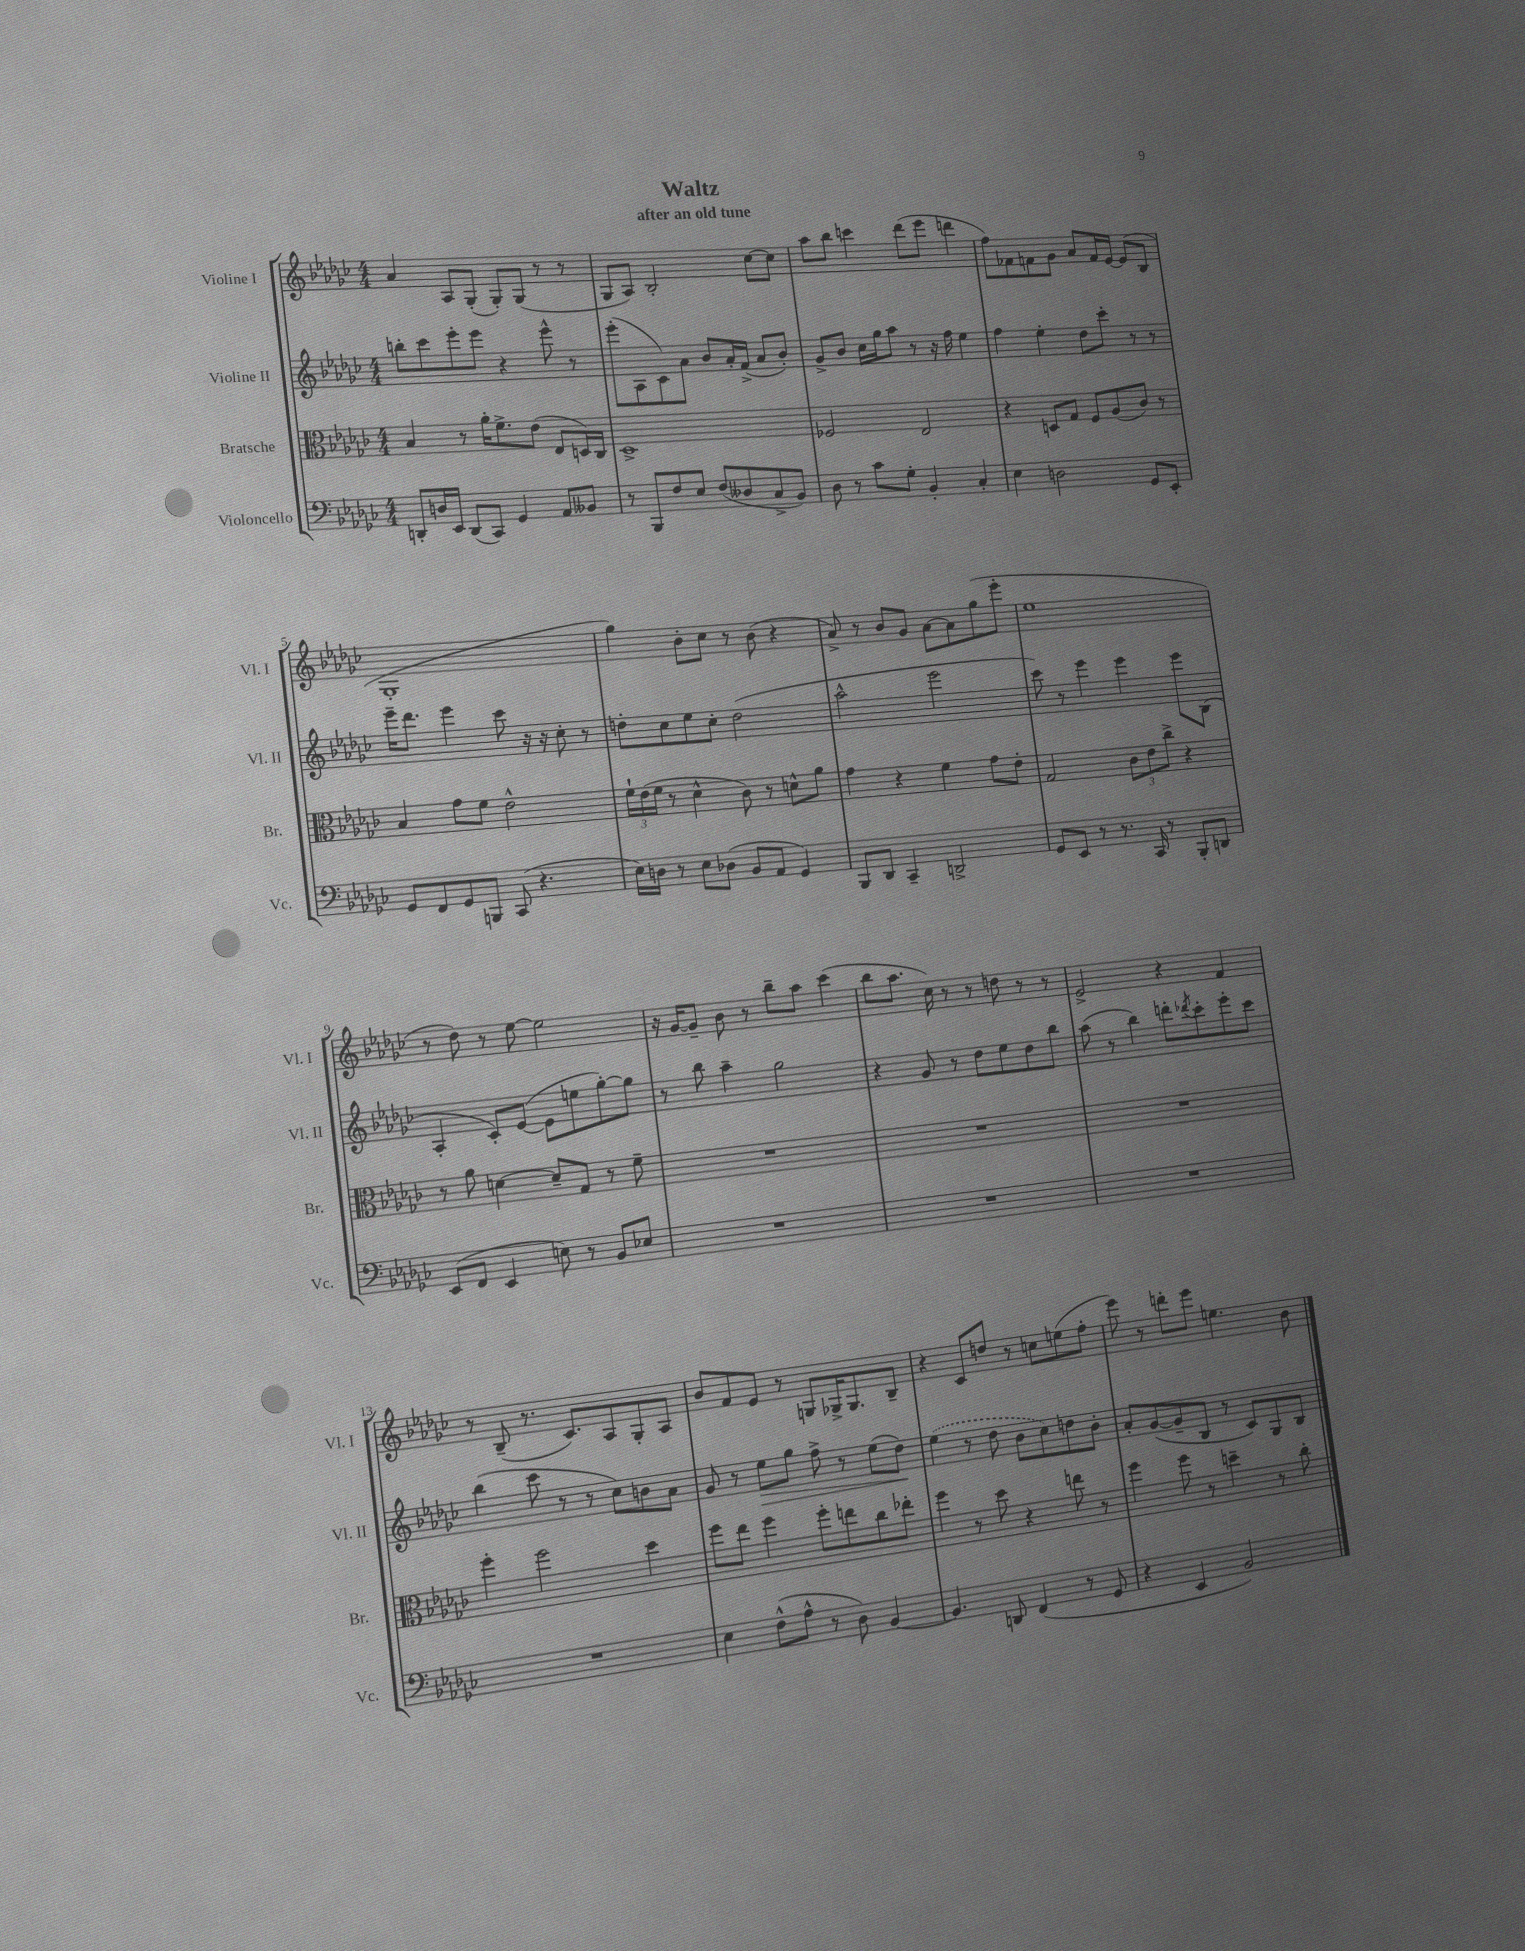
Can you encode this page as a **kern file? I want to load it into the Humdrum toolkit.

**kern	**kern	**kern	**dynam	**kern
*part4	*part3	*part2	*part2	*part1
*staff4	*staff3	*staff2	*staff2	*staff1
*I"Violoncello	*I"Bratsche	*I"Violine II	*	*I"Violine I
*I'Vc.	*I'Br.	*I'Vl. II	*	*I'Vl. I
*clefF4	*clefC3	*clefG2	*	*clefG2
*k[b-e-a-d-g-c-]	*k[b-e-a-d-g-c-]	*k[b-e-a-d-g-c-]	*	*k[b-e-a-d-g-c-]
*M4/4	*M4/4	*M4/4	*	*M4/4
=1	=1	=1	=1	=1
8DDn'/L	4B-/	8bbn'\L	.	4a-/
16Dn/L	.	8ccc-\	.	.
16EE-/JJ	.	.	.	.
(8DD/L	8r	8eee-'\	.	8A-/L
8CC-/J)	16a-'\KL	8eee-\J	.	(8G-'/J
.	8.f^\	.	.	.
4GG-/	.	4r	.	8G-'/L)
.	(8e-\J	.	.	(8G-/J
8AA-/L	8E-/L	8eee-^^\	.	8r
8BB--X/J	16Dn/L)	8r	.	8r
.	16C-/JJ	.	.	.
=2	=2	=2	=2	=2
8r	1D-^	(8eee-'\L	.	8G-/L
8BBB-/L	.	8A-\	.	8A-/J)
8F/	.	8c-\)	.	2B-'/
8E-/J	.	8a-\J	.	.
(8F/L	.	8b-/L	.	.
8D--X/	.	16a-'/L	.	.
.	.	(16f^/JJ	.	.
8C-^/	.	8a-/L	.	[8cc-\L
8BB-/J)	.	8b-'/J)	.	8cc-\J]
=3	=3	=3	=3	=3
8D-\	2F-X/	8g-^/L	.	8aa-\L
8r	.	8b-/J	.	8bb-\J
8c-\L	.	16cc-\LL	.	4cccn\
.	.	16gg-\J	.	.
8G-'\J	.	8aa-\J	.	.
4BB-'/	2E-/	8r	.	(8ddd-\L
.	.	16r	.	8eee-\J
.	.	16ff\	.	.
4C-'/	.	4ee-\	.	4dddn\
=4	=4	=4	=4	=4
4E-\	4r	4ff\	.	8ff\L)
.	.	.	.	8f-X\
2Dn\	8Dn/L	4ee-'\	.	8fn\
.	8G-/J	.	.	8g-\J
.	8F/L	8dd-\L	.	8a-/L
.	(8A-/	8ccc-'\J	.	16f/L
.	.	.	.	[16e-/JJ
8GG-/L	8c-/J)	8r	.	(8e-/L]
8EE-'/J	8r	8r	.	8B-/J
!!LO:LB:g=z
=5	=5	=5	=5	=5
8GG-/L	4B-/	16eee-~\KL	.	1G-'
.	.	8.ddd-\J	.	.
8FF/	.	.	.	.
8GG-/	8g-\L	4eee-\	.	.
8BBBn/J	8f\J	.	.	.
(8CC-/	2e-^^\	8ccc-\	.	.
4.r	.	16r	.	.
.	.	16r	.	.
.	.	8cc-'\	.	.
.	.	8r	.	.
=6	=6	=6	=6	=6
16E-\LL)	24f`\LL	8ddn'\L	.	4gg-\)
.	(24e-\	.	.	.
16Dn\JJ	.	.	.	.
.	24f\JJ	.	.	.
8r	8r	8cc-\	.	.
8E-\L	4d-^^\	8ee-\	.	8b-'\L
(8D-X\J	.	8cc-'\J	.	8cc-\J
8BB-/L	8c-\)	(2dd\	.	8r
8AA-/J	8r	.	.	(8b-\
4GG-/)	8dn^^\L	.	.	4r
.	8a-\J	.	.	.
=7	=7	=7	=7	=7
8BBB-/L	4g-\	2aa-^^\	.	8a-^/)
8DD-/J	.	.	.	8r
4CC-~/	4r	.	.	8b-/L
.	.	.	.	8g-/J
2DDn^/	4f\	2eee-\	.	[8a-\L
.	.	.	.	8a-\]
.	8g-\L	.	.	(8gg-\
.	8e-'\J	.	.	8eee-'\J
=8	=8	=8	=8	=8
8GG-/L	2G-/	8ccc-\)	.	1ee-
8EE-/J	.	8r	.	.
8r	.	4eee-\	.	.
8.r	.	.	.	.
.	12c-\L	4eee-\	.	.
16CC-/	.	.	.	.
.	12e-\	.	.	.
8r	.	.	.	.
.	12cc-^\J	.	.	.
8BBB-'/L	4r	8eee-\L	.	.
8DDn/J	.	(8B-\J	.	.
!!LO:LB:g=z
=9	=9	=9	=9	=9
(8EE-/L	8r	4A-'/	.	8r
8FF/J	8a-\	.	.	8dd-\)
4EE-/	[4dn\	8c-'/L)	.	8r
.	.	([8e-/J	.	[8ee-\
8En\)	8d~/L]	8e-\L]	.	2ee-\]
8r	8G-/J	8een\	.	.
8BB-/L	8r	[8gg-'\)	.	.
8E-X/J	8f~\	8gg-\J]	.	.
=10	=10	=10	=10	=10
1r	1r	8r	.	16r
.	.	.	.	[16g-/KL
.	.	8bb-\	.	8g-~/J]
.	.	4aa-~\	.	8b-\
.	.	.	.	8r
.	.	2gg-\	.	8bb-~\L
.	.	.	.	8aa-\J
.	.	.	.	(4ccc-\
=11	=11	=11	=11	=11
1r	1r	4r	.	8bb-\L
.	.	.	.	8.aa-\J
.	.	8g-/	.	.
.	.	.	.	16cc-\)
.	.	8r	.	8r
.	.	8dd-\L	.	8r
.	.	8ee-\	.	8ddn\
.	.	8dd-\	.	8r
.	.	8bb-\J	.	8r
=12	=12	=12	=12	=12
1r	1r	(8aa-\	.	2e-^/
.	.	8r	.	.
.	.	4bb-\)	.	.
.	.	8dddn'\L	.	4r
.	.	8qddd-X/	.	.
.	.	8ccc-'\	.	.
.	.	8eee-'\	.	4f/
.	.	8ccc-\J	.	.
!!LO:LB:g=z
=13	=13	=13	=13	=13
1r	4ff'\	(4bb-\	.	8r
.	.	.	.	(8B-~/
.	2ff\	8ccc-\	.	8.r
.	.	8r	.	.
.	.	.	.	8.c-/L)
.	.	8r	.	.
.	.	8cc-\L)	.	8A-/
.	4dd-\	8bn\	.	8G-'/
.	.	8a-\J	.	8A-/J
=14	=14	=14	=14	=14
4E-\	8ff\L	8g-/	.	8b-/L
.	8ee-\J	8r	.	8f/
!	!	!	!LO:HP:b	!
(8F^^\L	4ff\	8ee-\L	>	8e-/J
8A-^^\J	.	8gg-\J	.	8r
8r	8ff'\L	8ff^\	.	8Gn/L
8D-\)	8een\	8r	.	16G-X^/K
.	.	.	.	8.G-/
[4BB-/	8cc-\	(8ee-\L	.	.
.	8ee-X'\J	8dd-\J)	.	8B-~/J
.	.	.	]	.
=15	=15	=15	=15	=15
4.BB-/]	4ff\	(4ee-\	.	4r
.	8r	8r	.	8c-/L
8DDn/	8dd-\	8dd-\	.	8ddn/J
(4FF/	4r	8b-\L	.	8r
.	.	8cc-\)	.	8ccn\L
8r	8een\	8ddn\	.	(8een\
8GG-/	8r	8b-'\J	.	8ff'\J
=16	=16	=16	=16	=16
4r	4ff\	8a-'/L	.	8eee-\)
.	.	([8g-/	.	8r
4EE-/	8ff\	8g-~/]	.	8dddn'\L
.	8r	8B-/J	.	8eee-\J
2BB-/)	4ddn~\	8r	.	4.een\
.	.	8c-/L)	.	.
.	8r	8G-/	.	.
.	8cc-'\	8B-/J	.	8b-\
==	==	==	==	==
*-	*-	*-	*-	*-
